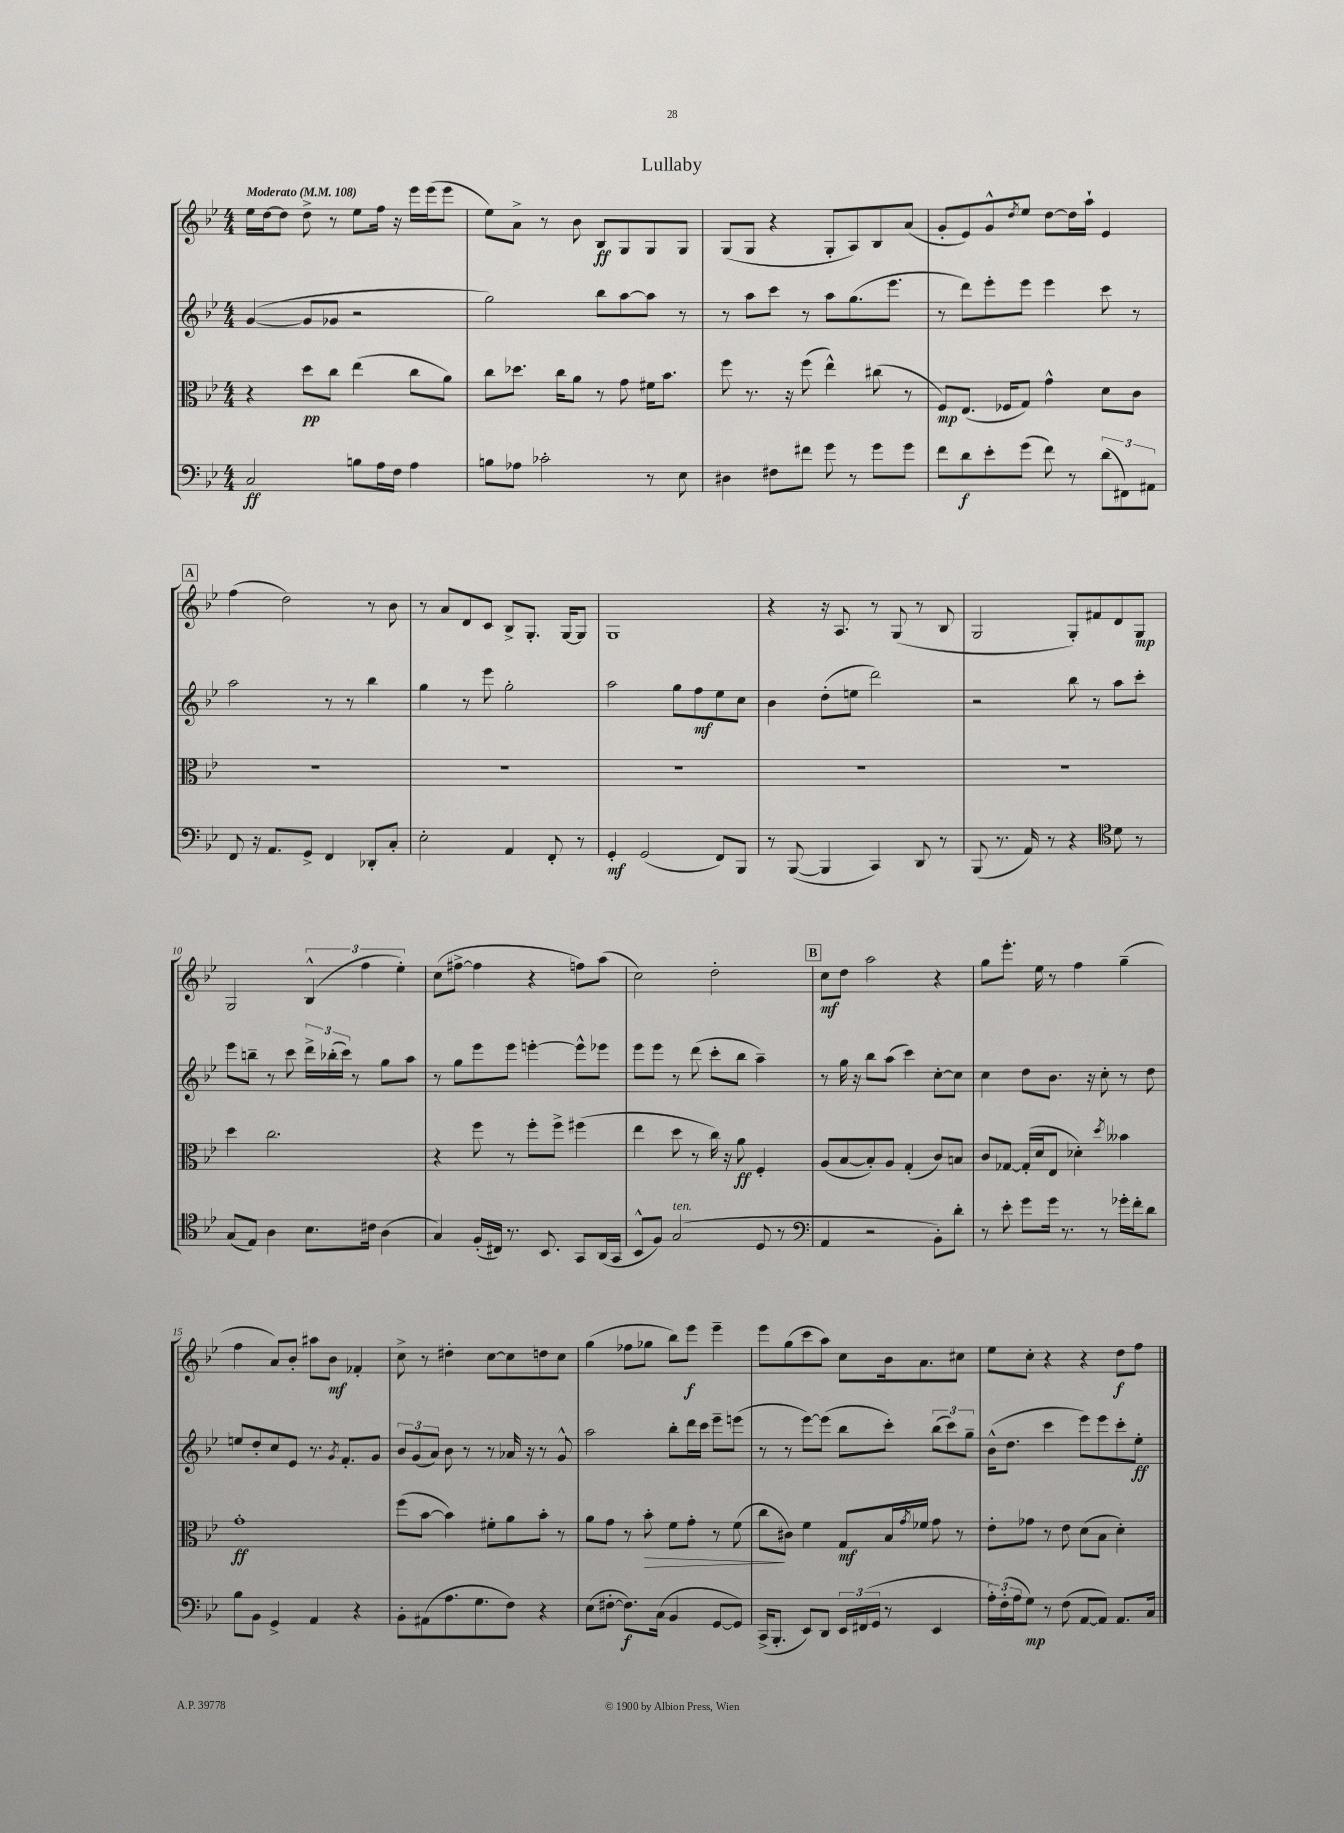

**kern	**kern	**kern	**kern
*staff4	*staff3	*staff2	*staff1
*clefF4	*clefC3	*clefG2	*clefG2
*k[b-e-]	*k[b-e-]	*k[b-e-]	*k[b-e-]
*M4/4	*M4/4	*M4/4	*M4/4
*MM108	*MM108	*MM108	*MM108
2C/	4r	([4g/	16ee-\LL
.	.	.	[16dd\J
.	.	.	8dd\]J
.	8dd\L	8g/]L	8dd^\
.	8cc\J	8g-/J	8r
8B\L	(4ee-\	2r	8ee-\L
16A\L	.	.	16ff\Jk
16F\JJ	.	.	16r
4A\	8cc\L	.	16eee-\LL
.	.	.	(16eee-\J
.	8a\J)	.	8eee-\J
=	=	=	=
8B\L	8cc\L	2gg\)	8ee-\L)
8A-\J	8.dd-\J	.	8a^\J
2c-'\	.	.	8r
.	16cc\LK	.	.
.	8a\J	.	8b-\
.	8r	8bb-\L	8B-/L
.	8g\	[8aa\	8G/
8r	16f#\LK	8aa\]J	8G/
.	8.b-\J	.	.
8E-\	.	8r	8G/J
=	=	=	=
4D#\	8ff\	8r	(8G/L
.	8.r	8aa\L	8G/J
8F#\L	.	8ccc\J	4r
.	16r	.	.
8f#\J	(8ff\	8r	.
8g\	4ee-^^\)	8aa\L	8G'/L
8r	.	(8.gg\	8A/)
8g\L	(8cc#\	.	8B-/
.	.	8.eee-\J	.
8g\J	8r	.	(8a/J
=	=	=	=
8f\L	8F/L)	8r	8g'/L
8d\	(8.E-/J	8ddd\L)	8e-/)
8e-'\	.	8eee-'\	8g^^/
.	16F-/LK	.	.
.	.	.	8qdd/
(8g\J	8G/J)	8eee-\J	8ee-/J
8f\)	4g^^\	4eee-\	[8dd\L
8r	.	.	16dd\]L
.	.	.	16aa`\JJ
(12d\L	8d\L	8ccc\	4e-/
12FF#\)	.	.	.
.	8c\J	8r	.
12AA#\J	.	.	.
=	=	=	=
8FF/	1r	2aa\	(4ff\
16r	.	.	.
8.AA/L	.	.	.
.	.	.	2dd\)
8GG^/J	.	.	.
4FF/	.	8r	.
.	.	8r	.
8DD-'/L	.	4bb-\	8r
8C'/J	.	.	8b-\
=	=	=	=
2E-'\	1r	4gg\	8r
.	.	.	8a/L
.	.	8r	8d/
.	.	8eee-\	8c/J
4AA/	.	2gg'\	8B-^/L
.	.	.	8.G'/J
8FF'/	.	.	.
.	.	.	[16G/LK
8r	.	.	8G/]J
=	=	=	=
4GG'/	1r	2aa\	1G
(2GG/	.	.	.
.	.	8gg\L	.
.	.	8ff\	.
8FF/L)	.	8ee-\	.
8BBB-/J	.	8cc\J	.
=	=	=	=
8r	1r	4b-\	4r
([8BBB-/	.	.	.
4BBB-/]	.	(8dd'\L	16r
.	.	.	8.A/
.	.	8ee\J	.
4CC/)	.	2ddd\)	8r
.	.	.	(8G/
8DD/	.	.	8r
8r	.	.	8B-/
=	=	=	=
(8BBB-/	1r	2r	2G/
8.r	.	.	.
16AA/)	.	.	.
8r	.	.	.
4r	.	8bb-\	8G'/L)
.	.	8r	8f#/
*clefC4	*	*	*
8d\	.	8aa\L	8d/
8r	.	8ccc'\J	8G/J
=	=	=	=
(8G/L	4dd\	8eee-\L	2G/
8E-/J)	.	8bb~\J	.
4A\	2.cc\	8r	.
.	.	8ccc\	.
8.B-\L	.	24ddd^\LL	(6B-^^/
.	.	(24bb-'\	.
.	.	24ccc\JJ)	.
.	.	8r	.
.	.	.	6ff\
16c#\Jk	.	.	.
(4A\	.	8gg\L	.
.	.	.	6ee-'\)
.	.	8aa\J	.
=	=	=	=
4G/)	4r	8r	(8cc\L
.	.	8gg\L	[8ff#^\J
(16F'/LL	8ff\	8eee-\	4ff#\]
16C#/JJ)	.	.	.
8.r	8r	8eee-\J	.
.	8ff'\L	[4eee'\	4r
8.BB-/	.	.	.
.	8ff^\J	.	.
8GG/L	(4ff#\	8eee^^\]L	8ff\L)
(16AA/L	.	8eee-\J	(8aa\J
16GG/JJ	.	.	.
=	=	=	=
8BB-^^/L	4ee-\	8eee-\L	2cc\)
8F/J)	.	8eee-\J	.
(2G/	8dd\	8r	.
.	8r	(8ddd\	.
.	16cc\)	8ccc'\L	2dd'\
.	16r	.	.
.	8a\	8bb-\J	.
8D/	4F'/	4aa~\)	.
8r	.	.	.
=	=	=	=
*clefF4	*	*	*
4AA/	(8A/L	8r	8cc\L
.	[8B-/	16gg\	8dd\J
.	.	16r	.
2r	8B-'/])	8bb-\L	2aa\
.	8A/J	(8aa\J	.
.	(4G'/	4ccc\)	.
8BB-'\L)	8c/L)	[8cc'\L	4r
8d'\J	8B/J	8cc\]J	.
=	=	=	=
8r	8c/L	4cc\	8gg\L
8e-'\	[8G-/J	.	8.eee-'\J
8g\L	(16G-'/]LL	8dd\L	.
.	16d/J	.	16ee-\
16g\Jk	8E-/J	8.b-\J	8r
8.r	.	.	.
.	4d-'\)	.	4ff\
.	.	16r	.
8r	.	8cc'\	.
.	8qdd/	.	.
16g-'\LL	4b--\	8r	(4gg~\
16f'\J	.	.	.
8d\J	.	8dd\	.
=	=	=	=
8B-\L	1g'	8ee/L	4ff\
8BB-\J	.	8dd'/	.
4GG^/	.	8cc/	8a/L)
.	.	8e-/J	8b-'/J
4AA/	.	8.r	8aa#\L
.	.	.	8b-\J
.	.	8qg/	.
.	.	8.f'/L	.
4r	.	.	4f-'/
.	.	8g/J	.
=	=	=	=
8BB-'\L	(8ff\L	12b-/L	8cc^\
.	.	(12g/	.
(8AA#\	[8b-\J	.	8r
.	.	12a/J)	.
8.A\	4b-\])	8b-\	4dd#'\
.	.	8r	.
8.G\	.	.	.
.	8f#'\L	8r	[8cc\L
8F\J)	8a\	16a-/	8cc\]
.	.	16r	.
4r	8b-'\J	8r	8dd\
.	8r	8g^^/	8cc\J
=	=	=	=
(8E-\L	8a\L	2aa\	(4gg\
[8F#'\J	8g\J	.	.
8.F#\]L)	8r	.	8ff-\L
.	8b-'\	.	8gg-\J
(16C\Jk	.	.	.
4BB-/	8f\L	8bb-'\L	8bb-\L)
.	8g'\J	16ddd\L	8eee-\J
.	.	16ccc\JJ	.
[8GG/L	8r	8eee-~\L	4eee-~\
8GG/]J)	(8f\	(8eee\J	.
=	=	=	=
(16CC^/LK	8cc\L	8r	8eee-\L
8.BBB-'/J	.	.	.
.	8c#\J)	8r	(8gg\
8EE-/L)	4f\	[8eee-\L)	8ccc\
8DD/J	.	(8eee-\]J	8aa\J)
24EE-/LL	8G/L	8bb-\L	8cc\L
(24FF#/	.	.	.
24GG/JJ	.	.	.
8r	16B-/L	8ccc'\J)	16b-\k
.	8qg/	.	.
.	16f-/JJ	.	8.a\
4EE-/	8g\	(12bb-\L	.
.	.	12ccc\)	.
.	8r	.	8cc#\J
.	.	12gg~\J	.
=	=	=	=
24A'\LL)	8e-'\L	(16b-^^\LK	8ee-\L
(24F'\	.	.	.
.	.	8.dd\J	.
24A\J	.	.	.
8G\J)	8g-\J	.	8cc'\J
8r	8r	4ccc\	4r
(8F\	8e-\	.	.
[8AA/L	(8d\L	8eee-\L)	4r
8AA/]J)	8B-\J	8eee-\	.
8.AA/L	4d'\)	8ccc'\	8dd\L
.	.	8ee-'\J	8ff\J
16C/Jk	.	.	.
==	==	==	==
*-	*-	*-	*-
